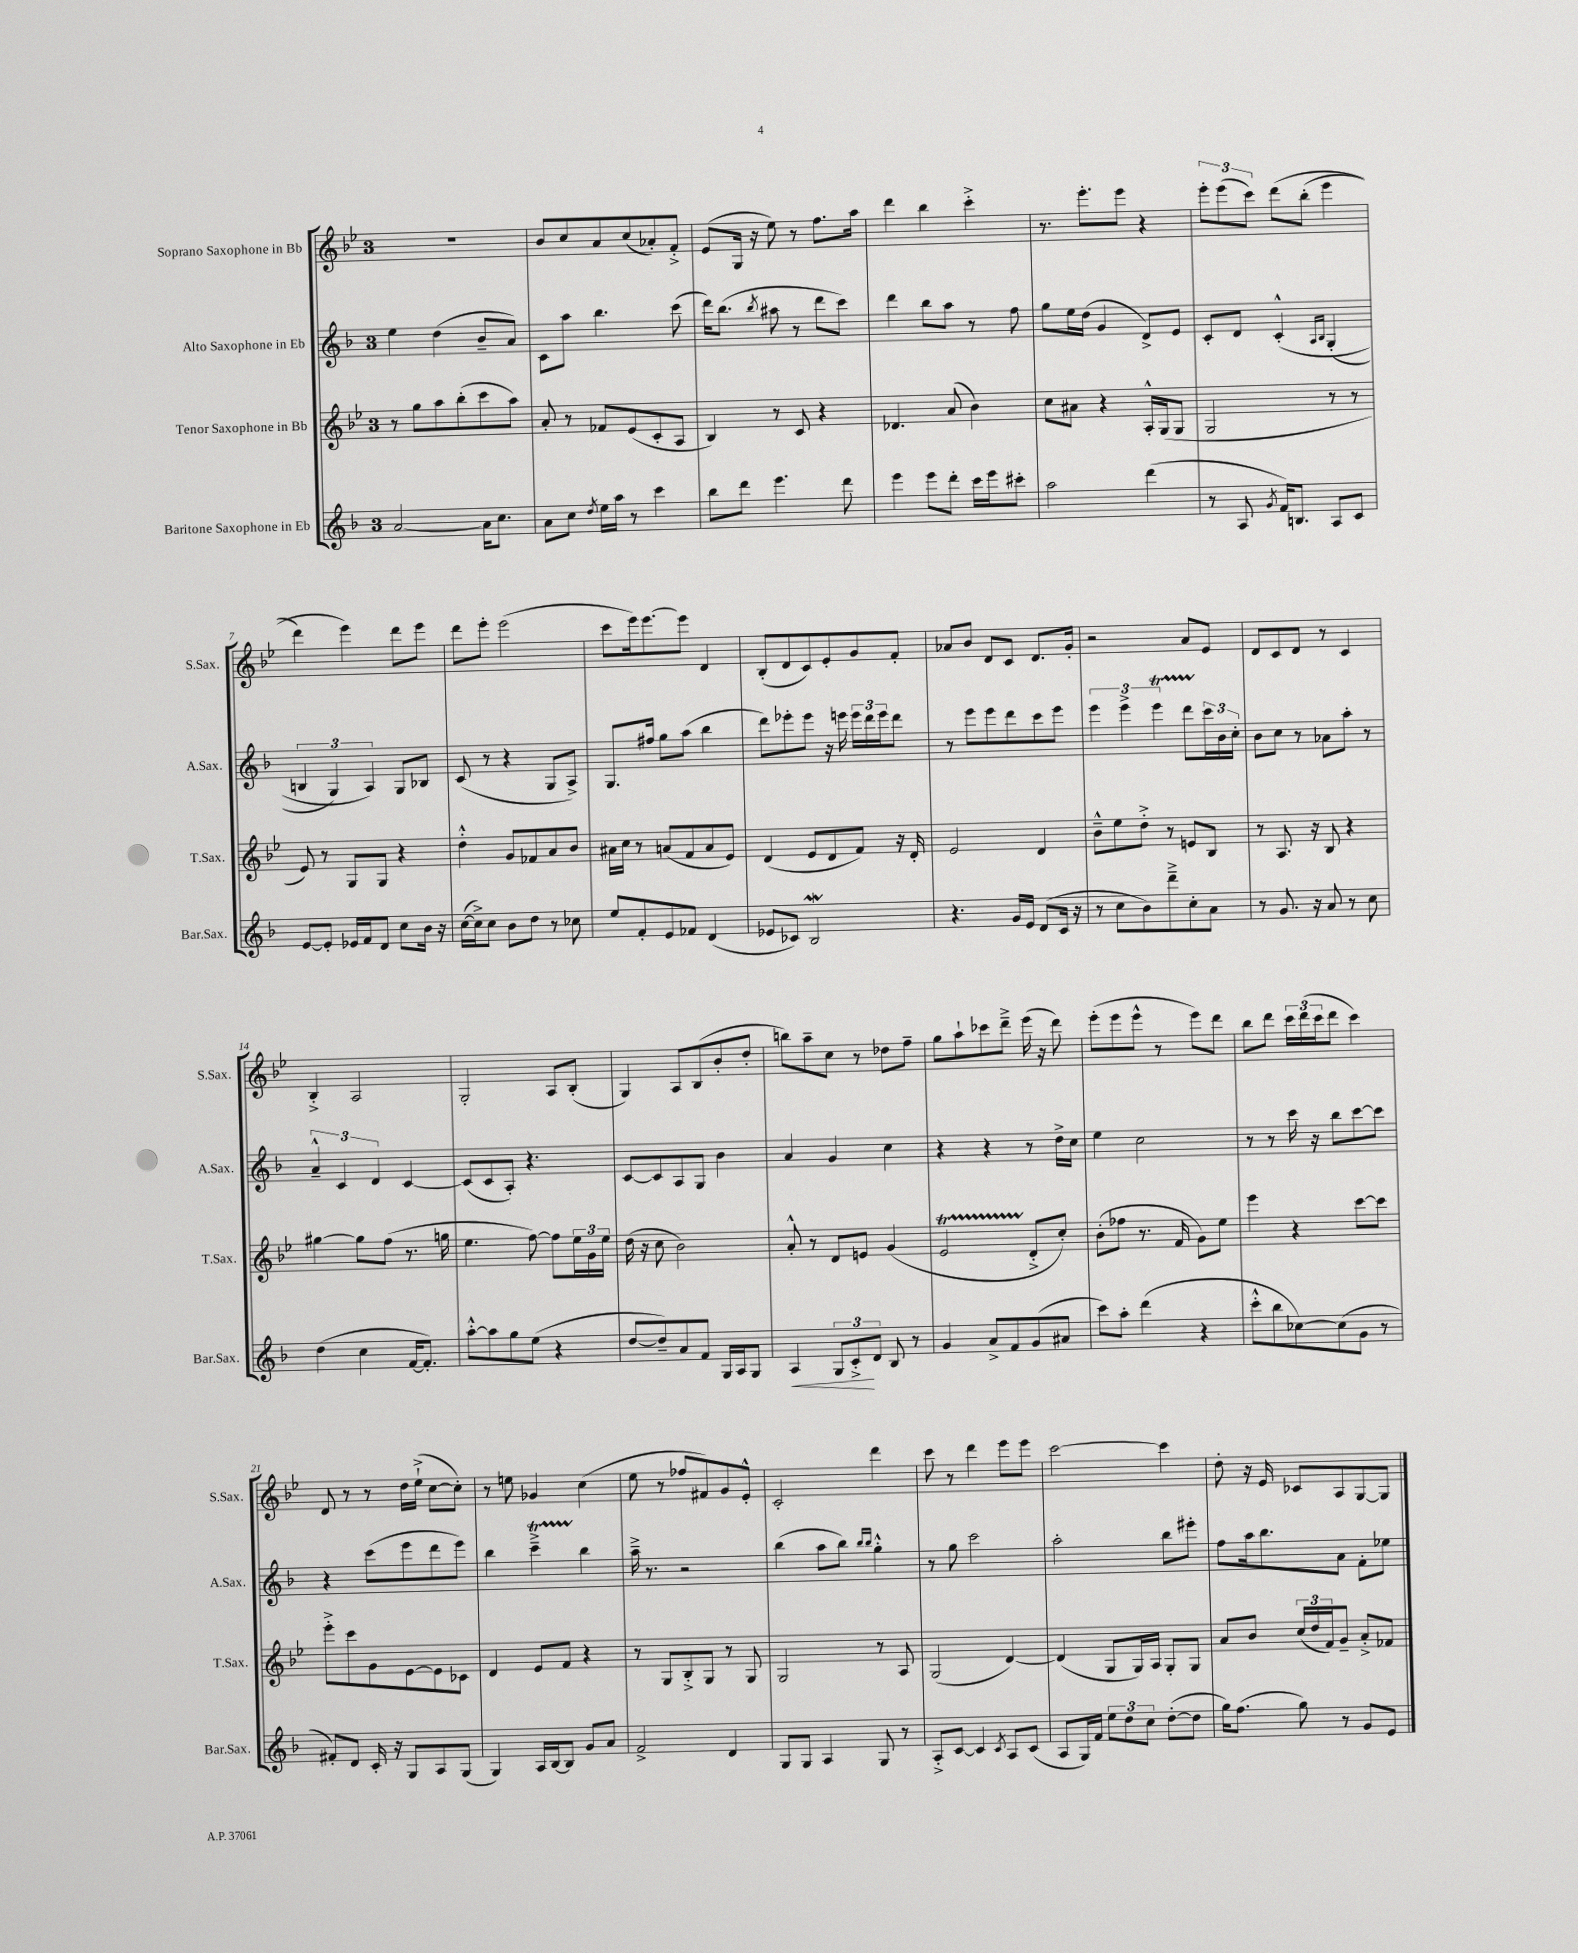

**kern	**dynam	**kern	**kern	**kern
*part4	*part4	*part3	*part2	*part1
*staff4	*staff4	*staff3	*staff2	*staff1
*I"Baritone Saxophone in Eb	*	*I"Tenor Saxophone in Bb	*I"Alto Saxophone in Eb	*I"Soprano Saxophone in Bb
*I'Bar.Sax.	*	*I'T.Sax.	*I'A.Sax.	*I'S.Sax.
*clefG2	*	*clefG2	*clefG2	*clefG2
*k[b-]	*	*k[b-e-]	*k[b-]	*k[b-e-]
*M3/4	*	*M3/4	*M3/4	*M3/4
=1	=1	=1	=1	=1
[2a/	.	8r	4ee\	2.r
.	.	8gg\L	.	.
.	.	8aa\	(4dd\	.
.	.	(8bb-'\	.	.
16a\KL]	.	8ccc\	8b-~/L	.
8.cc\J	.	.	.	.
.	.	8aa\J)	8a/J)	.
=2	=2	=2	=2	=2
8a\L	.	8a'/	8c\L	8b-/L
8cc\J	.	8r	8aa\J	8cc/
8qdd/	.	.	.	.
16ee\LL	.	8f-X/L	4.bb-\	8a/
16aa\JJ	.	.	.	.
8r	.	(8e-/	.	(8cc/
4ccc\	.	8c'/	.	8a-X'/)
.	.	8A/J	(8ccc\	8f'^/J
=3	=3	=3	=3	=3
8bb-\L	.	4B-/)	16ddd\KL)	(8e-/L
.	.	.	(8.bb-\J	.
8ddd\J	.	.	.	16G/Jk
.	.	.	.	16r
.	.	.	8qbb-/	.
4.eee\	.	8r	8aa#X\	8ee-\)
.	.	8c/	8r	8r
.	.	4r	8ddd\L	8.ff\L
8ddd\	.	.	8ccc\J)	.
.	.	.	.	16aa\Jk
=4	=4	=4	=4	=4
4eee\	.	4.d-X/	4ddd\	4ddd\
8eee\L	.	.	8bb-\L	4bb-\
8ddd'\J	.	(8a/	8aa\J	.
16ccc\LL	.	4b-\)	8r	4ccc'^\
16eee\J	.	.	.	.
8ccc#X'\J	.	.	8ff\	.
=5	=5	=5	=5	=5
2aa\	.	8cc\L	8gg\L	8.r
.	.	8a#X\J	16ee\L	.
.	.	.	(16dd\JJ	8.eee-'\L
.	.	4r	4g/	.
.	.	.	.	8eee-\J
(4ddd\	.	16A'^^/LL	8d^/L)	4r
.	.	(16G/J	.	.
.	.	8G/J	8e/J	.
=6	=6	=6	=6	=6
8r	.	2G/	8c'/L	12eee-'\L
.	.	.	.	(12eee-\
8A/	.	.	8d/J	.
.	.	.	.	12ccc\J)
8qg/	.	.	.	.
16f/KL)	.	.	(4c'^^/	(8ddd\L
8.Bn/J	.	.	.	.
.	.	.	.	(8bb-'\J
.	.	.	16qqA/LL	.
.	.	.	16qqB-/JJ	.
8A/L	.	8r	(4G'/	4eee-\
8c/J	.	8r	.	.
!!LO:LB:g=z
=7	=7	=7	=7	=7
[8e/L	.	8e-/)	6Bn/	4ddd\)
8e'/J]	.	8r	.	.
.	.	.	6G/)	.
16e-X/LL	.	8G/L	.	4eee-\)
16f/J	.	.	.	.
.	.	.	6A/)	.
8d/J	.	8G/J	.	.
8cc\L	.	4r	8G/L	8ddd\L
16b-\Jk	.	.	8B-X/J	8eee-\J
16r	.	.	.	.
=8	=8	=8	=8	=8
([16cc\LL	.	4dd'^^\	(8c/	8ddd\L
16cc^\J])	.	.	.	.
8cc\J	.	.	8r	8eee-'\J
8b-\L	.	8g/L	4r	(2eee-\
8dd\J	.	8f-X/	.	.
8r	.	8a/	8G/L	.
8cc-X\	.	8b-/J	8A^/J)	.
=9	=9	=9	=9	=9
8ee/L	.	16a#X\LL	8.G/L	8ccc\L
.	.	16cc\JJ	.	.
8f'/	.	8r	.	16eee-\k)
.	.	.	16ff#X/Jk	[8.eee-\
8e/	.	(8an/L	8gg\L	.
8f-X/J	.	8f/	(8aa\J	8eee-\J]
(4d/	.	8a/	4bb-\	4d/
.	.	8e-/J)	.	.
=10	=10	=10	=10	=10
8e-X/L	.	(4d/	8ddd\L)	(8B-'/L
8c-X/J)	.	.	8eee-X'\	8d/
2B-w/	.	8e-/L	8eee-\J	8c/)
.	.	8d/	16r	8e-'/
.	.	.	16eeen\	.
.	.	8f/J)	24eee\LL	8g/
.	.	.	24ddd\	.
.	.	.	24eee\J	.
.	.	16r	8ddd\J	8f'/J
.	.	16d'/	.	.
=11	=11	=11	=11	=11
4.r	.	2e-/	8r	8a-X/L
.	.	.	8eee\L	8b-/J
.	.	.	8eee\	8d/L
16g/LL	.	.	8ddd\	8c/J
16e/JJ	.	.	.	.
(8d/L	.	4d/	8ccc\	8.d/L
16c/Jk	.	.	8eee\J	.
16r	.	.	.	16g'/Jk
=12	=12	=12	=12	=12
8r	.	8b-~^^\L	6eee\	2r
8cc\L	.	8ee-\	.	.
.	.	.	6eee^\	.
8b-\)	.	8dd'^\J	.	.
.	.	.	6eeet\	.
8ddd~^\	.	8r	.	.
8cc'\	.	8en/L	8dddTTT\L	8a/L
8a\J	.	8B-/J	24ccc\L	8e-/J
.	.	.	24b-\	.
.	.	.	24cc'\JJ	.
=13	=13	=13	=13	=13
8r	.	8r	8b-\L	8d/L
8.g/	.	8.A/	8cc\J	8c/
.	.	.	8r	8d/J
16r	.	16r	.	.
8a/	.	8B-/	8a-X\L	8r
8r	.	4r	8aa'\J	4c/
8cc\	.	.	8r	.
!!LO:LB:g=z
=14	=14	=14	=14	=14
(4dd\	.	[4gg#X\	6a~^^/	4B-'^/
.	.	.	6c/	.
4cc\	.	8gg#\L]	.	2A/
.	.	.	6d/	.
.	.	(8ff\J	.	.
[16f/KL	.	8.r	[4c/	.
8.f'/J])	.	.	.	.
.	.	16ggn\	.	.
=15	=15	=15	=15	=15
[8aa'^^\L	.	4.ee-\	(8c/L]	2G'/
8aa\]	.	.	8c/	.
8gg\	.	.	8A'/J)	.
(8ee\J	.	[8ff\)	4.r	.
4r	.	8ff\L]	.	8A/L
.	.	24ee-\L	.	(8B-'/J
.	.	24g\	.	.
.	.	24ee-\JJ	.	.
=16	=16	=16	=16	=16
[8dd/L	.	(16dd\	[8c/L	4G/)
.	.	16r	.	.
8dd~/])	.	8cc\	8c/]	.
8a/	.	2b-\)	8A/	8A/L
8f/J	.	.	8G/J	(8B-/
16G/LL	.	.	4b-\	8b-'/
16A/J	.	.	.	.
8G/J	.	.	.	8dd'/J
=17	=17	=17	=17	=17
!	!LO:HP:b	!	!	!
4A/	<	8a'^^/	4a/	8bbn\L)
.	.	8r	.	8aa~\
12G/L	.	8d/L	4g/	8cc\J
12c'^/	.	.	.	.
.	.	8en/J	.	8r
12d/J	[	.	.	.
8B-/	.	(4g/	4cc\	8dd-X\L
8r	.	.	.	8ff~\J
=18	=18	=18	=18	=18
4g/	.	2e-T/	4r	8gg\L
.	.	.	.	8aa`\
8a^/L	.	.	4r	8ccc-X\
8f/	.	.	.	8ddd~^\J
(8g/	.	8d'^/L	8r	(16eee-\
.	.	.	.	16r
8a#X/J	.	8cc'/J)	16dd^\LL	8ddd\)
.	.	.	16cc\JJ	.
=19	=19	=19	=19	=19
8ccc\L)	.	(8b-'\L	4ee\	(8eee-'\L
8aa'\J	.	8ff-X\J	.	8eee-\
(4ddd\	.	8.r	2cc\	8eee-^^\J
.	.	.	.	8r
.	.	16f/	.	.
4r	.	8g\L)	.	8eee-\L)
.	.	8ee-\J	.	8ddd\J
=20	=20	=20	=20	=20
8ccc'^^\L	.	4eee-\	8r	8bb-\L
8bb-\	.	.	8r	8ddd\J
[8cc-X\)	.	4r	16ccc\	24ccc\LL
.	.	.	.	(24ddd\
.	.	.	16r	.
.	.	.	.	24ccc\J
(8cc-\]	.	.	8bb-\L	8ddd\J
8g\J	.	[8ccc\L	[8ccc\	4ccc\)
8r	.	8ccc\J]	8ccc\J]	.
!!LO:LB:g=z
=21	=21	=21	=21	=21
8f#X'/L)	.	8eee-'^\L	4r	8d/
8d/J	.	8ccc\	.	8r
16c'/	.	8g\	(8ccc\L	8r
16r	.	.	.	.
8G/L	.	[8e-\	8eee\	16dd\LL
.	.	.	.	(16ee-`^\JJ
8A/	.	8e-\]	8ddd\	[8cc\L
(8G/J	.	8c-X\J	8eee\J)	8cc'\J])
=22	=22	=22	=22	=22
4G/)	.	4d/	4bb-\	8r
.	.	.	.	8een\
16A/LL	.	8e-/L	4cccT~^\	4g-X/
[16B-/J	.	.	.	.
8B-/J]	.	8f/J	.	.
8g/L	.	4r	4bb-\	(4cc\
8a/J	.	.	.	.
=23	=23	=23	=23	=23
2f^/	.	8r	16aa~^\	8ee-\
.	.	.	8.r	.
.	.	8G/L	.	8r
.	.	8B-'^/	2r	8ff-X/L
.	.	8G/J	.	8f#X/)
4d/	.	8r	.	8g/
.	.	8G/	.	8e-'^^/J
=24	=24	=24	=24	=24
8G/L	.	2G/	(4bb-\	2c'/
8G/J	.	.	.	.
4A/	.	.	8aa\L	.
.	.	.	8bb-\J)	.
.	.	.	16qqbb-/LL	.
.	.	.	16qqbb-/JJ	.
8G/	.	8r	4gg'^^\	4ddd\
8r	.	8A/	.	.
=25	=25	=25	=25	=25
8A'^/L	.	(2G/	8r	8ccc\
[8c/J	.	.	8gg\	8r
4c/]	.	.	2ccc\	4ddd\
8qc/	.	.	.	.
8A/L	.	[4d/)	.	8eee-\L
(8c/J	.	.	.	8eee-\J
=26	=26	=26	=26	=26
8A/L	.	(4d/]	2aa'\	[2ccc\
16G/L)	.	.	.	.
16f/JJ	.	.	.	.
12ee\L	.	8G/L	.	.
12dd\	.	.	.	.
.	.	16G/L)	.	.
12cc\J	.	.	.	.
.	.	16A/JJ	.	.
([8dd'\L	.	8G'/L	8bb-\L	4ccc\]
8dd\J]	.	8G/J	8eee#X'\J	.
=27	=27	=27	=27	=27
16gg\KL)	.	8a/L	8ff\L	8dd'\
(8.ff\J	.	.	.	.
.	.	8b-/J	16aa\k	16r
.	.	.	8.bb-\	16e-/
8gg\)	.	(24cc/LL	.	8c-X/L
.	.	24dd/	.	.
.	.	24f/J)	.	.
8r	.	8g~/J	8a\J	8A/
8g/L	.	8a'^/L	8f'\L	[8G/
8e/J	.	8f-X/J	8ee-X\J	8G/J]
==	==	==	==	==
*-	*-	*-	*-	*-
